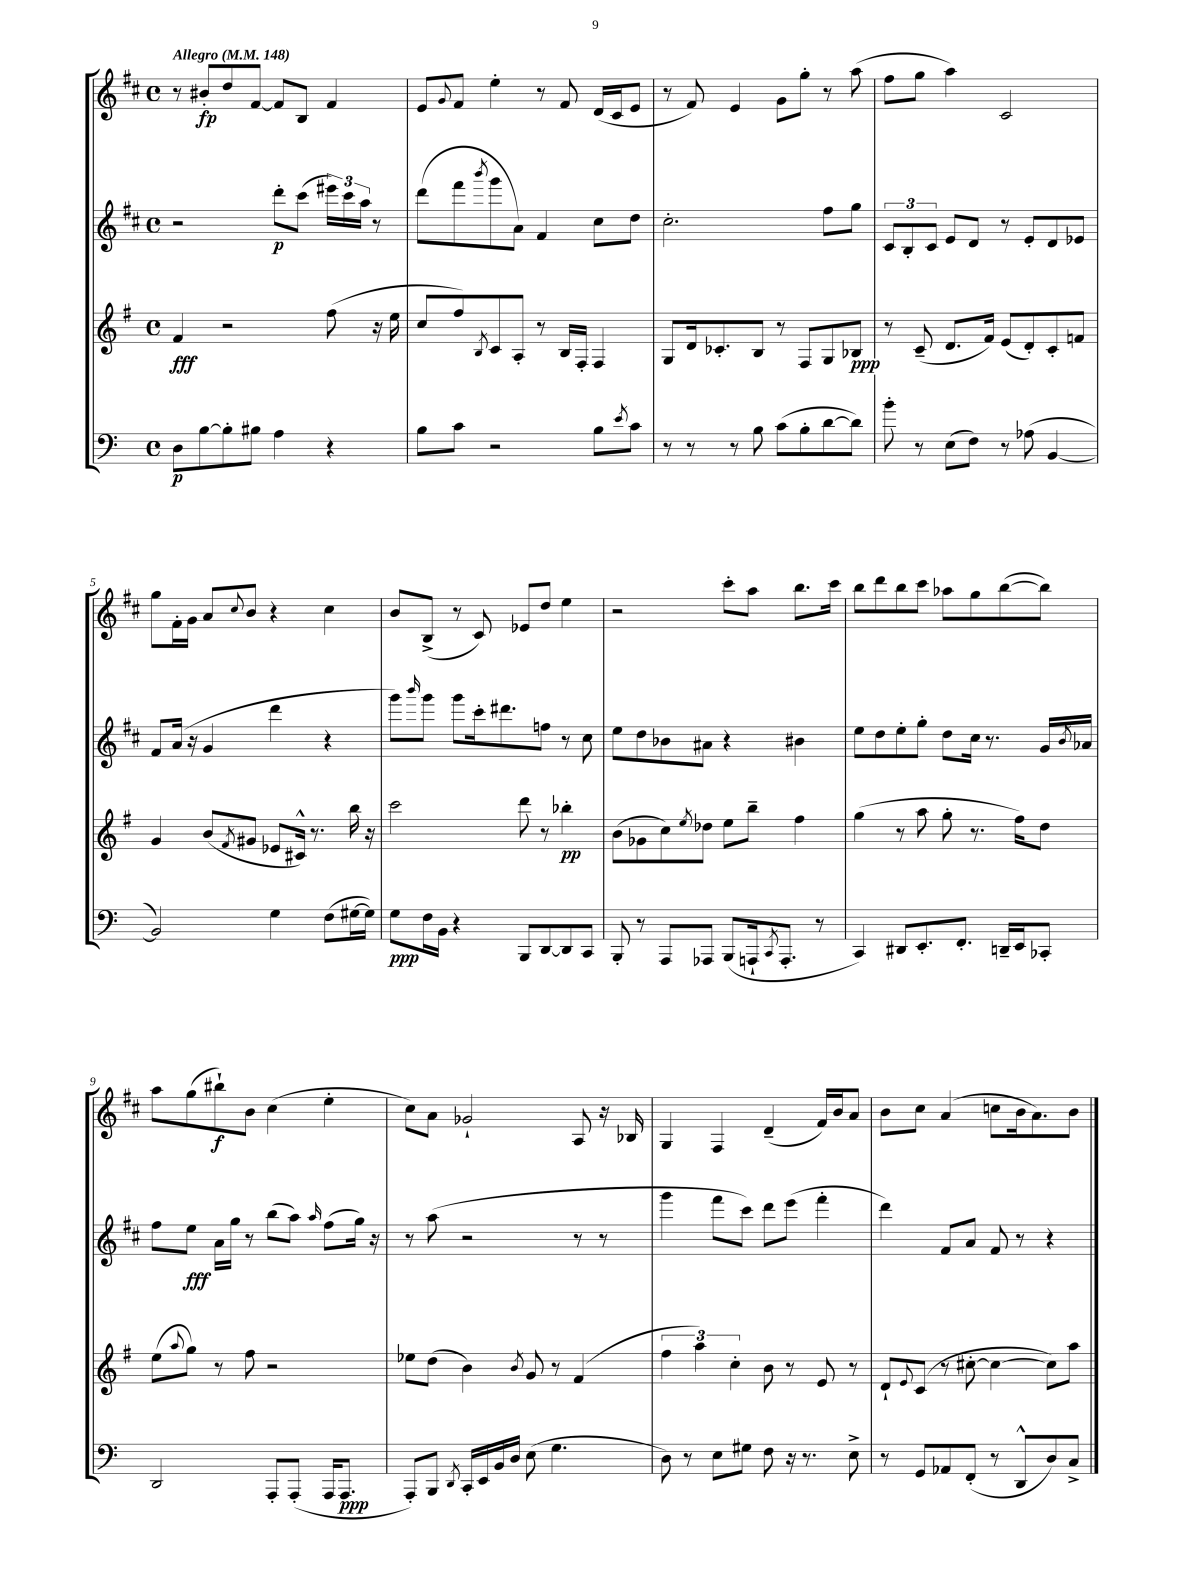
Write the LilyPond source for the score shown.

<<
\new StaffGroup <<
\new Staff = "s0" {
    \clef treble \key d \major \defaultTimeSignature \time 4/4 \tempo "Allegro" 4 = 148
    r8 bis'8-.\fp d''8 fis'8~ fis'8 b8 fis'4 |
    e'8 \appoggiatura { g'8 } fis'8 e''4-. r8 fis'8 d'16( cis'16 e'8 |
    r8 fis'8) e'4 g'8 g''8-. r8 a''8( |
    fis''8 g''8 a''4) cis'2 |
    g''8 fis'16-. g'16 a'8 \appoggiatura { cis''8 } b'8 r4 cis''4 |
    b'8 b8->( r8 cis'8) ees'8 d''8 e''4 |
    r2 cis'''8-. a''8 b''8. cis'''16 |
    b''8 d'''8 b''8 cis'''8 aes''8 g''8 b''8~( b''8) |
    a''8 g''8( bis''8-!\f) b'8 cis''4( e''4-. |
    cis''8) a'8 ges'2-! a8 r16 bes16 |
    g4 fis4 d'4--( fis'16) b'16 a'8 |
    b'8 cis''8 a'4( c''8 b'16 a'8.) b'8 \bar "|." |
}
\new Staff = "s1" {
    \clef treble \key d \major \defaultTimeSignature \time 4/4
    r2 d'''8-.\p cis'''8( \tuplet 3/2 { eis'''16) cis'''16 a''16 } r8 |
    d'''8( fis'''8 \acciaccatura { b'''8 } g'''8 a'8) fis'4 cis''8 d''8 |
    cis''2.-. fis''8 g''8 |
    \tuplet 3/2 { cis'8 b8-. cis'8 } e'8 d'8 r8 e'8-. d'8 ees'8 |
    fis'8 a'16( r16 g'4 d'''4 r4 |
    g'''8) \grace { b'''16 } g'''8 g'''8 cis'''16-. dis'''8. f''8 r8 cis''8 |
    e''8 d''8 bes'8 ais'8 r4 bis'4 |
    e''8 d''8 e''8-. g''8-. d''8 cis''16 r8. g'16 \acciaccatura { b'8 } aes'16 |
    fis''8 e''8\fff a'16 g''16 r8 b''8( a''8) \grace { a''16 } fis''8( g''16) r16 |
    r8 a''8( r2 r8 r8 |
    g'''4 fis'''8 cis'''8) d'''8 e'''8( fis'''4-. |
    d'''4) fis'8 a'8 fis'8 r8 r4 \bar "|." |
}
\new Staff = "s2" {
    \clef treble \key g \major \defaultTimeSignature \time 4/4
    fis'4\fff r2 fis''8( r16 e''16 |
    c''8 fis''8) \acciaccatura { b8 } c'8 a8-. r8 b16 fis16-. fis4 |
    g8 d'16 ces'8.-. b8 r8 fis8 g8 bes8\ppp |
    r8 c'8--( d'8. fis'16) e'8( d'8-.) c'8-. f'8 |
    g'4 b'8( \acciaccatura { fis'8 } gis'8 ees'8 cis'16-^) r8. b''16 r16 |
    c'''2 d'''8 r8 bes''4-.\pp |
    b'8( ges'8 c''8) \acciaccatura { e''8 } des''8 e''8 b''8-- fis''4 |
    g''4( r8 a''8 g''8-. r8. fis''16) d''8 |
    e''8( \appoggiatura { a''8 } g''8) r8 fis''8 r2 |
    ees''8 d''8( b'4) \acciaccatura { b'8 } g'8 r8 fis'4( |
    \tuplet 3/2 { fis''4 a''4) c''4-. } b'8 r8 e'8 r8 |
    d'8-! \appoggiatura { e'8 } c'8( r8 cis''8~-. cis''4~ cis''8) a''8 \bar "|." |
}
\new Staff = "s3" {
    \clef bass \key c \major \defaultTimeSignature \time 4/4
    d8\p b8~ b8-. bis8 a4 r4 |
    b8 c'8 r2 b8 \acciaccatura { e'8 } c'8 |
    r8 r8 r8 b8 c'8( b8-. d'8~ d'8) |
    b'8-. r8 e8( f8) r8 aes8( b,4~ |
    b,2) g4 f8( gis16~ gis16) |
    g8\ppp f16 b,16 r4 b,,8 d,8~ d,8 c,8 |
    b,,8-. r8 a,,8 aes,,8 b,,8( a,,16-! \acciaccatura { c,8 } a,,8.-. r8 |
    c,4) dis,8 e,8.-. f,8.-. d,16-- e,16 ces,8-. |
    d,2 a,,8-. a,,8-.( a,,16 a,,8.\ppp |
    a,,8-.) b,,8 \acciaccatura { d,8 } c,16-. e,16 b,16 d16 e8( g4. |
    d8) r8 e8 gis8 f8 r16 r8. e8-> |
    r8 g,8 aes,8 f,8-.( r8 d,8-^ d8) c8-> \bar "|." |
}
>>
>>
